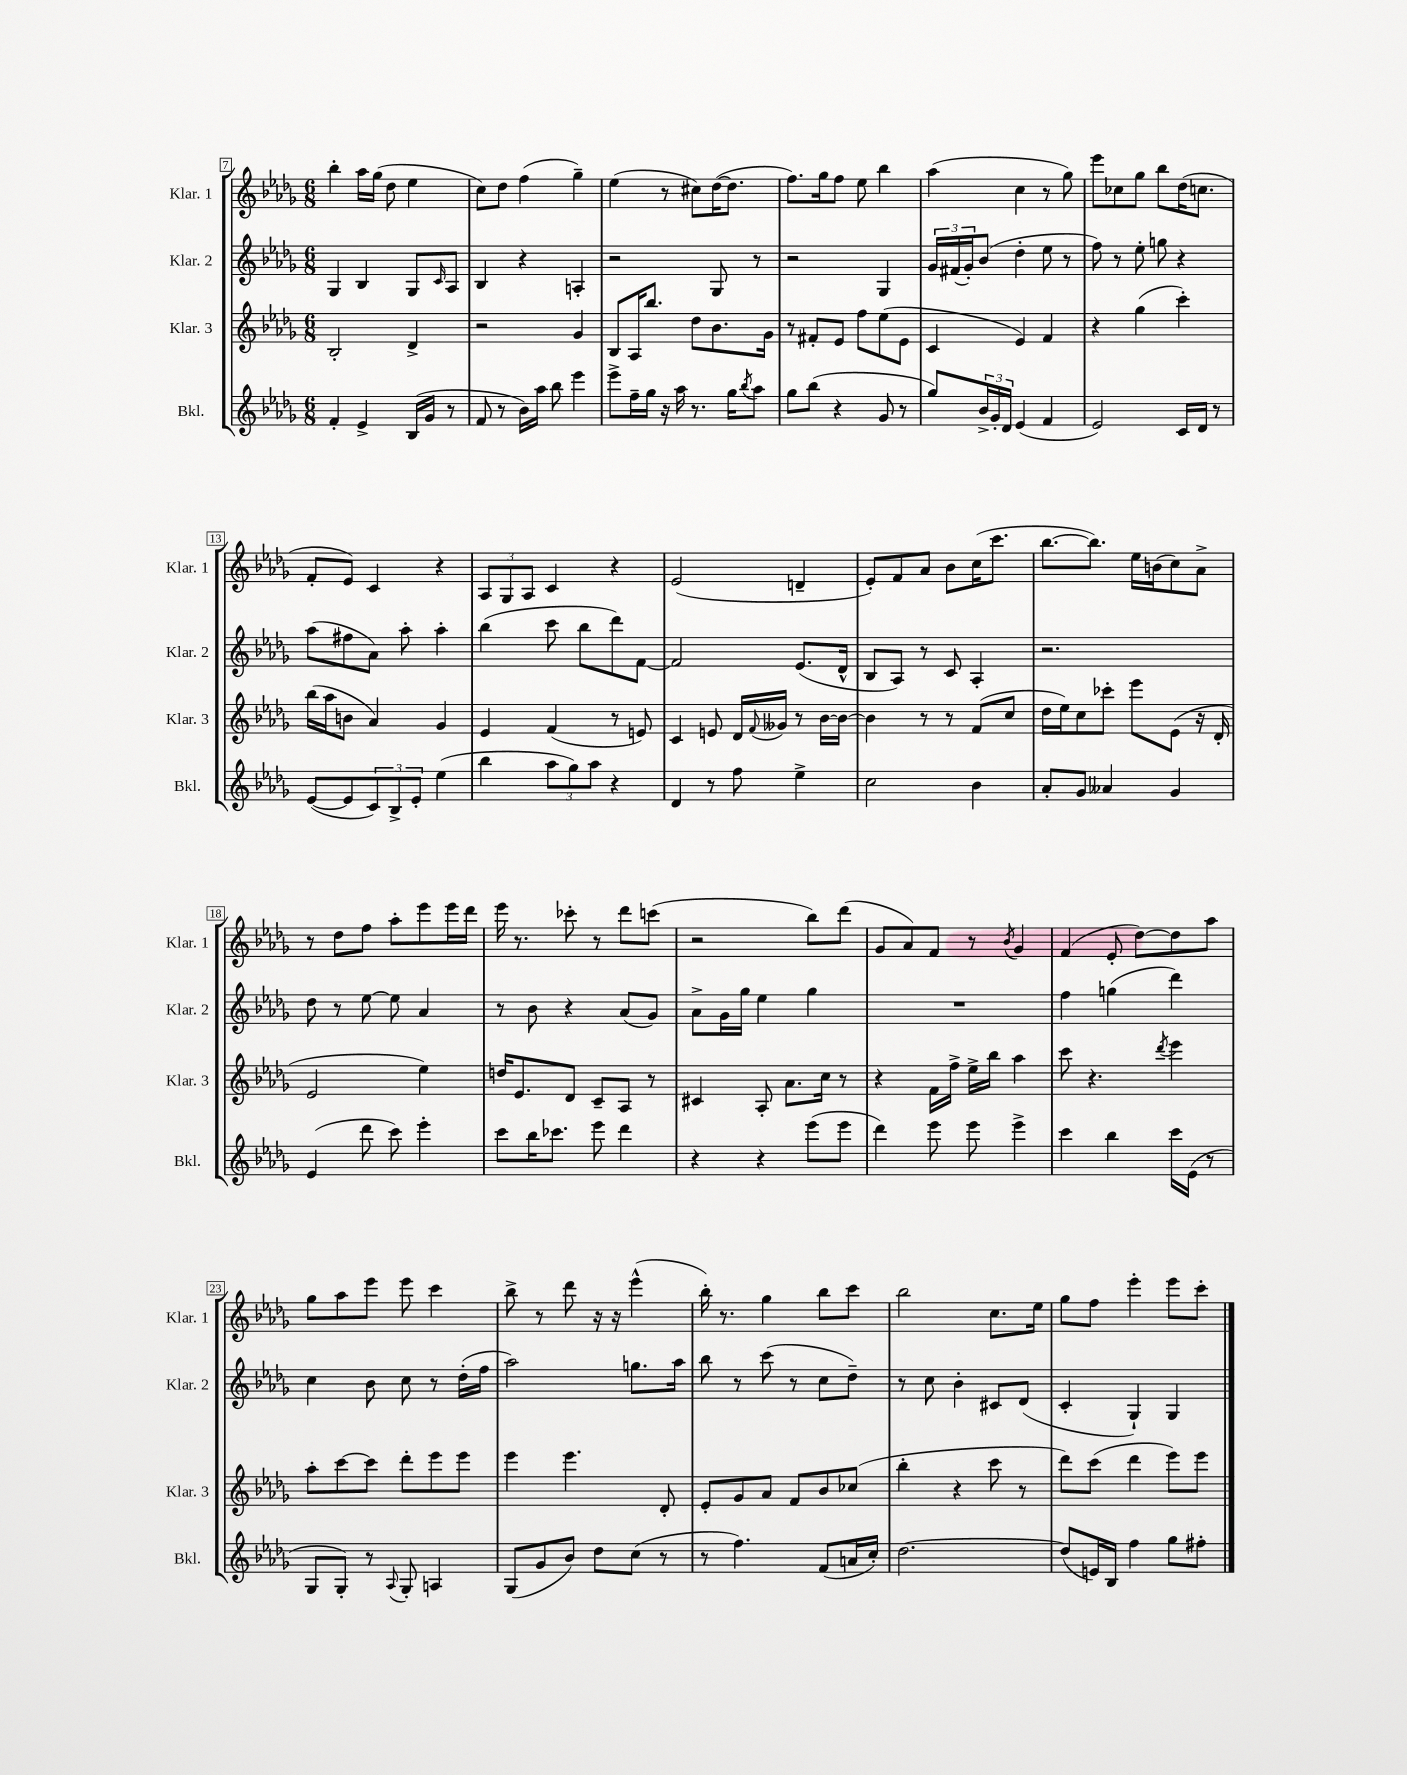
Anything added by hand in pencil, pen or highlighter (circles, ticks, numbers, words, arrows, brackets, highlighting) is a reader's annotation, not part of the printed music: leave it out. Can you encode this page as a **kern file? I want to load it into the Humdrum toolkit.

**kern	**kern	**kern	**kern
*part4	*part3	*part2	*part1
*staff4	*staff3	*staff2	*staff1
*I"Bkl.	*I"Klar. 3	*I"Klar. 2	*I"Klar. 1
*I'Bkl.	*I'Klar. 3	*I'Klar. 2	*I'Klar. 1
*clefG2	*clefG2	*clefG2	*clefG2
*k[b-e-a-d-g-]	*k[b-e-a-d-g-]	*k[b-e-a-d-g-]	*k[b-e-a-d-g-]
*M6/8	*M6/8	*M6/8	*M6/8
=7	=7	=7	=7
4f'/	2B-'/	4G-/	4bb-'\
4e-^/	.	4B-/	16aa-\LL
.	.	.	(16gg-\JJ
.	.	.	8dd-\
(16B-/LL	4d-^/	8G-/L	4ee-\
16g-/JJ	.	.	.
.	.	16qqc/	.
8r	.	8A-/J	.
=8	=8	=8	=8
8f/	2r	4B-/	8cc\L)
8r	.	.	8dd-\J
16b-\LL)	.	4r	(4ff\
16aa-\JJ	.	.	.
8bb-\	.	.	.
4eee-\	4g-/	4An'/	4gg-~\)
=9	=9	=9	=9
8eee-^\L	8B-/L	2r	(4ee-\
16ff~\L	16A-/K	.	.
16gg-\JJ	8.bb-/J	.	.
16r	.	.	8r
16aa-\	.	.	.
8.r	8dd-\L	.	8cc#X\L)
.	8.b-\	8G-/	([16dd-\K
16gg-\KL	.	.	8.dd-\J]
8qbb-/	.	.	.
8aa-\J	.	8r	.
.	16g-\Jk	.	.
=10	=10	=10	=10
8gg-\L	8r	2r	8.ff\L)
(8bb-\J	8f#X'/L	.	.
.	.	.	16gg-\k
4r	8e-/J	.	8ff\J
.	8ff\L	.	8ee-\
8g-/	(8ee-\	4G-/	4bb-\
8r	8e-\J	.	.
=11	=11	=11	=11
8gg-/L)	4c/	24g-/LL	(4aa-\
.	.	(24f#X/	.
.	.	24g-'/J)	.
24b-^/L	.	(8b-/J	.
24g-'/	.	.	.
24d-/JJ	.	.	.
(4e-/	4e-/)	4dd-'\	4cc\
4f/	4f/	8ee-\	8r
.	.	8r	8gg-\)
=12	=12	=12	=12
2e-/)	4r	8ff\)	8eee-\L
.	.	8r	8cc-X\
.	(4gg-\	8ee-'\	8gg-\J
.	.	8ggn\	8bb-\L
16c/LL	4ccc'\)	4r	(16dd-\K
16d-/JJ	.	.	8.ccn\J
8r	.	.	.
!!LO:LB:g=z
=13	=13	=13	=13
([8e-/L	(16bb-\LL	(8aa-\L	8f'/L
.	16aa-\J	.	.
8e-/]	8bn\J	8ff#X\	8e-/J)
12c/)	4a-/)	8a-\J)	4c/
12B-^/	.	.	.
.	.	8aa-'\	.
12e-'/J	.	.	.
(4ee-\	4g-/	4aa-'\	4r
=14	=14	=14	=14
4bb-\	4e-/	(4bb-\	12A-/L
.	.	.	12G-/
.	.	.	12A-/J
12aa-\L	(4f/	8ccc\	4c/
12gg-\)	.	.	.
.	.	8bb-\L	.
12aa-\J	.	.	.
4r	8r	8ddd-\)	4r
.	8en/)	[8f\J	.
=15	=15	=15	=15
4d-/	4c/	2f/]	(2e-/
8r	8en/	.	.
8ff\	16d-/LL	.	.
.	8qqf/	.	.
.	16g--X/JJ	.	.
4ee-^\	8r	(8.e-/L	4dn~/
.	[16b-\LL	.	.
.	16b-\JJ_	16d-^^/Jk	.
=16	=16	=16	=16
2cc\	4b-\]	8B-/L	8e-'/L)
.	.	8A-/J)	8f/
.	8r	8r	8a-/J
.	8r	8c/	8b-\L
4b-\	(8f/L	4A-'/	(16cc\K
.	.	.	8.ccc\J
.	8cc/J	.	.
=17	=17	=17	=17
8a-'/L	16dd-\LL	2.r	[8.bb-\L
.	16ee-\J)	.	.
8g-/J	8cc\	.	.
.	.	.	8.bb-\J])
4a--X/	8ccc-X'\J	.	.
.	8eee-\L	.	16ee-\LL
.	.	.	(16bn\J
4g-/	(8e-\J	.	8cc\)
.	16r	.	8a-^\J
.	16d-'/	.	.
!!LO:LB:g=z
=18	=18	=18	=18
(4e-/	2e-/	8dd-\	8r
.	.	8r	8dd-\L
8ddd-\	.	[8ee-\	8ff\J
8ccc\)	.	8ee-\]	8aa-'\L
4eee-'\	4ee-\)	4a-/	8eee-\
.	.	.	16eee-\L
.	.	.	16ddd-\JJ
=19	=19	=19	=19
8ccc\L	16ddn/KL	8r	16eee-\
.	8.e-/	.	8.r
16bb-\K	.	8b-\	.
8.ccc-X\J	.	.	.
.	8d-/J	4r	8ccc-X'\
8eee-\	8c~/L	.	8r
4ddd-\	8A-/J	(8a-/L	8ddd-\L
.	8r	8g-/J)	(8cccn\J
=20	=20	=20	=20
4r	4c#X/	8a-^\L	2r
.	.	16g-\L	.
.	.	16gg-\JJ	.
4r	8A-'/	4ee-\	.
.	8.a-\L	.	.
(8eee-\L	.	4gg-\	8bb-\L)
.	16cc\Jk	.	.
8eee-\J	8r	.	(8ddd-\J
=21	=21	=21	=21
4ddd-\)	4r	2.r	8g-/L
.	.	.	8a-/)
8eee-\	16f\LL	.	8f/J
.	16ff^\JJ	.	.
8eee-\	16ee-^\LL	.	8r
.	16bb-\JJ	.	.
.	.	.	8qb-/
4eee-^\	4aa-\	.	4g-/
=22	=22	=22	=22
4ccc\	8ccc\	4ff\	(4f/
.	4.r	.	.
4bb-\	.	(4ggn\	8e-'/
.	.	.	[8dd-\L)
.	8qddd-/	.	.
16ccc\LL	4eee-\	4ddd-\)	8dd-\]
(16e-\JJ	.	.	.
8r	.	.	8aa-\J
!!LO:LB:g=z
=23	=23	=23	=23
8G-/L	8aa-'\L	4cc\	8gg-\L
8G-'/J)	[8ccc\	.	8aa-\
8r	8ccc\J]	8b-\	8eee-\J
8qqA-/	.	.	.
8G-'/	8ddd-'\L	8cc\	8eee-\
4An/	8eee-\	8r	4ccc\
.	8eee-\J	(16dd-'\LL	.
.	.	16ff\JJ	.
=24	=24	=24	=24
(8G-/L	4eee-\	2aa-\)	8bb-^\
8g-/	.	.	8r
8b-/J)	4.eee-\	.	8ddd-\
8dd-\L	.	.	16r
.	.	.	16r
(8cc\J	.	8.ggn\L	(4eee-^^\
8r	8d-'/	.	.
.	.	16aa-\Jk	.
=25	=25	=25	=25
8r	8e-'/L	8bb-\	16bb-'\)
.	.	.	8.r
4.ff\)	8g-/	8r	.
.	8a-/J	(8ccc\	4gg-\
.	8f/L	8r	.
(8f/L	8b-/	8cc\L	8bb-\L
16an/L	(8cc-X/J	8dd-~\J)	8ccc\J
16cc'/JJ)	.	.	.
=26	=26	=26	=26
[2.dd-\	4bb-'\	8r	2bb-\
.	.	8cc\	.
.	4r	4b-'\	.
.	8ccc\	8c#X/L	8.cc\L
.	8r	(8d-/J	.
.	.	.	16ee-\Jk
=27	=27	=27	=27
(8dd-/L]	8ddd-\L)	4c'/	8gg-\L
16en/L)	(8ccc\J	.	8ff\J
16B-/JJ	.	.	.
4ff\	4ddd-\	4G-`/)	4eee-'\
8gg-\L	8eee-\L)	4G-/	8eee-\L
8ff#X'\J	8eee-\J	.	8ccc'\J
==	==	==	==
*-	*-	*-	*-
